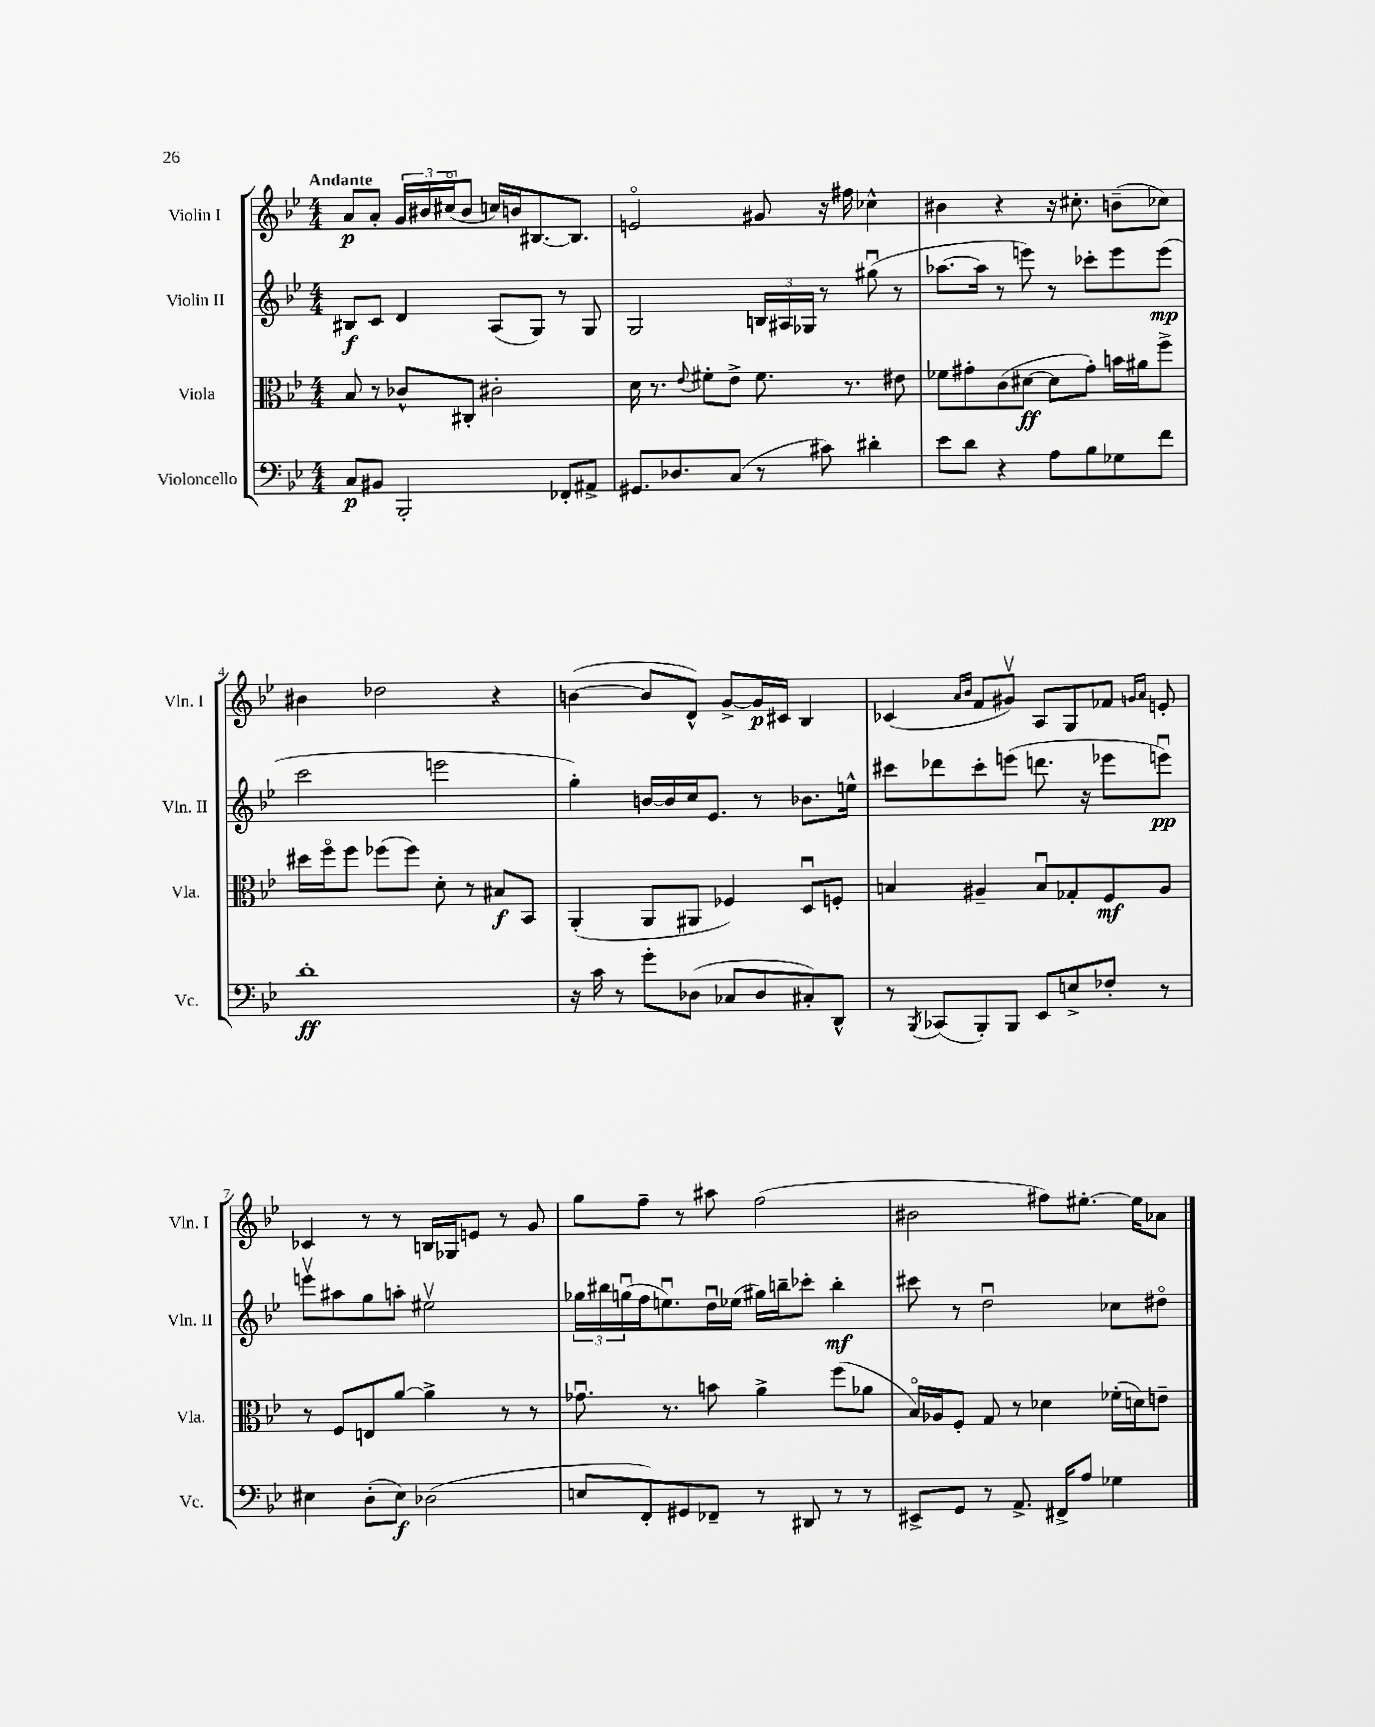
<<
\new StaffGroup <<
\new Staff = "s0" \with { instrumentName = "Violin I" shortInstrumentName = "Vln. I" } {
    \clef treble \key bes \major \numericTimeSignature \time 4/4 \tempo "Andante"
    a'8\p a'8-. \tuplet 3/2 { g'16 bis'16 cis''16\flageolet( } bis'8 c''16) b'16 bis8.~ bis8. |
    e'2\flageolet gis'8 r16 fis''16 ces''4-^ |
    bis'4 r4 r16 cis''8.-. b'8--( ces''8) |
    bis'4 des''2 r4 |
    b'4~( b'8 d'8-^) g'8~-> g'16\p cis'16 bes4 |
    ces'4( \grace { a'16 bes'16 } f'8 gis'8\upbow) a8 g8 fes'8 \grace { g'16 a'16 } e'8-. |
    ces'4 r8 r8 b16 ges16 e'8 r8 g'8 |
    g''8 f''8-- r8 ais''8 f''2( |
    bis'2 fis''8) eis''8.~-. eis''16 aes'8 \bar "|." |
}
\new Staff = "s1" \with { instrumentName = "Violin II" shortInstrumentName = "Vln. II" } {
    \clef treble \key bes \major \numericTimeSignature \time 4/4
    bis8\f c'8 d'4 a8( g8) r8 g8 |
    g2 \tuplet 3/2 { b16 ais16 ges16 } r8 gis''8\downbow( r8 |
    aes''8.~ aes''16 r8 e'''8) r8 ces'''8-. e'''8 e'''8\mp( |
    c'''2 e'''2 |
    g''4-.) b'16~ b'16 c''16 ees'8. r8 bes'8. e''16-^ |
    cis'''8 des'''8 cis'''8-. e'''8( d'''8. r16 ees'''8 e'''8\downbow\pp) |
    e'''8\upbow ais''8 g''8 a''8-. eis''2\upbow |
    \tuplet 3/2 { ges''16 bis''16 g''16\downbow( } f''16 e''8.\downbow) d''16\downbow ees''16( gis''16) b''16-- ces'''8-. b''4-.\mf |
    cis'''8 r8 d''2\downbow ces''8 dis''8\flageolet \bar "|." |
}
\new Staff = "s2" \with { instrumentName = "Viola" shortInstrumentName = "Vla." } {
    \clef alto \key bes \major \numericTimeSignature \time 4/4
    bes8 r8 ces'8-^ cis8-. cis'2-. |
    d'16 r8. \appoggiatura { ees'8 } fis'8-. ees'8-> fis'8. r8. eis'8 |
    fes'8 gis'8-. c'8( dis'8~\ff dis'8 gis'8-.) b'16 ais'16 f''8-> |
    dis''16 f''16\flageolet f''8 fes''8( fes''8) d'8-. r8 bis8\f bes,8 |
    a,4-.( a,8 ais,8 fes4) d8\downbow f8-. |
    b4 ais4-- b8\downbow ges8-. f8\mf ais8 |
    r8 f8 e8 a'8~ a'4-> r8 r8 |
    ges'8.\downbow r8. b'8 a'4-> f''8( aes'8 |
    bes16\flageolet) aes16 f8-. g8 r8 des'4 fes'16-.( d'16) e'8-- \bar "|." |
}
\new Staff = "s3" \with { instrumentName = "Violoncello" shortInstrumentName = "Vc." } {
    \clef bass \key bes \major \numericTimeSignature \time 4/4
    c8\p bis,8 bes,,2-. fes,8-. ais,8-> |
    gis,8. des8. c8( r8 cis'8) dis'4-. |
    ees'8 d'8 r4 a8 bes8 ges8 f'8 |
    d'1-.\ff |
    r16 c'16 r8 g'8-. des8( ces8 des8 cis8-.) d,8-^ |
    r8 \acciaccatura { bes,,8 } ces,8( bes,,8-.) bes,,8 ees,8 e8-> fes8-. r8 |
    eis4 d8-.( eis8\f) des2( |
    e8 f,8-.) gis,8 fes,8-- r8 dis,8 r8 r8 |
    eis,8-> g,8 r8 a,8.-> fis,16-> a8 ges4 \bar "|." |
}
>>
>>
